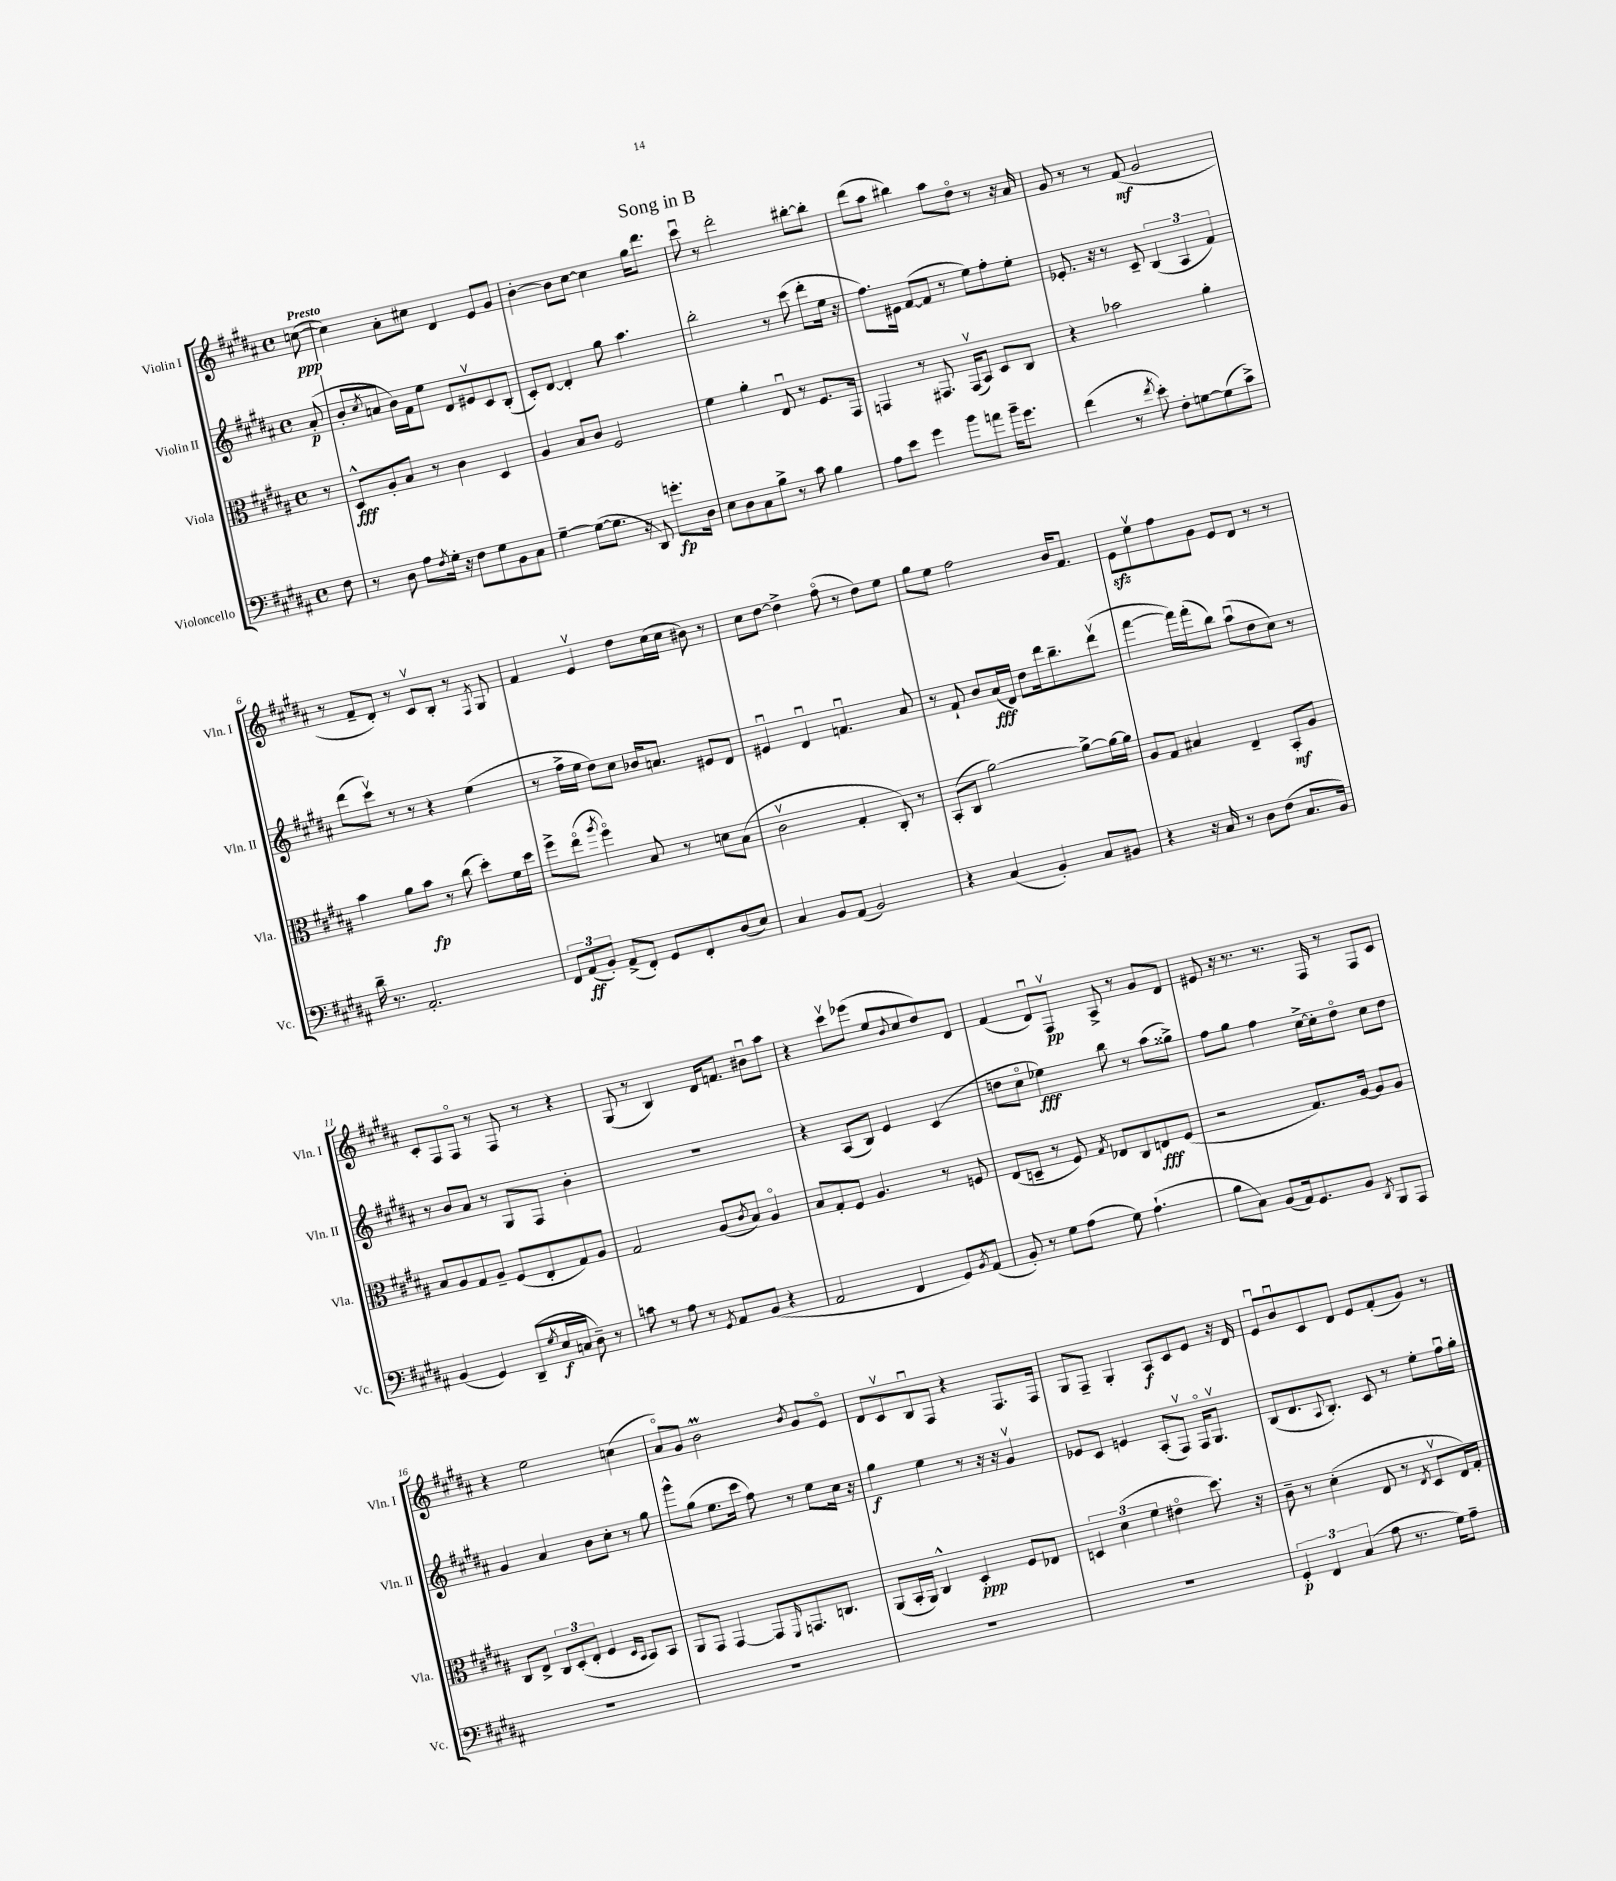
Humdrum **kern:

**kern	**kern	**kern	**kern
*staff4	*staff3	*staff2	*staff1
*clefF4	*clefC3	*clefG2	*clefG2
*k[f#c#g#d#a#]	*k[f#c#g#d#a#]	*k[f#c#g#d#a#]	*k[f#c#g#d#a#]
*M4/4	*M4/4	*M4/4	*M4/4
*met(c)	*met(c)	*met(c)	*met(c)
8F#\	8r	(8a#'/	([8cc\
=	=	=	=
8r	8D#^^/L	8b'/L	4cc\])
.	.	8qcc#/	.
8D#\	8A#'/	8a/J	.
8A#\L	8B/J	16b\LL)	8a#'\L
.	.	16f#\J	.
8qF#/	.	.	.
16G#'\Jk	8r	8ee\J	8cc#\J
16r	.	.	.
8F#\L	4c#\	8d#/L	4d#/
8G#\	.	8e#v/	.
8BB\	4D#/	8c#/	8e/L
8C#\J	.	(8B'/J	8g#/J
=	=	=	=
[4G#~\	4A#/	8c#'/L)	[4b'\
.	.	[8d#/J	.
(8G#\_L	8B/L	4d#'/]	8b\]L
8.G#\]J	8c#/J	.	[8cc#\J
.	2F#/	8gg#\	4cc#\]
16r	.	.	.
8DD#/)	.	4.aa#\	.
8.g'\L	.	.	16gg#\LK
.	.	.	8.ddd#\J
16D#\Jk	.	.	.
=	=	=	=
8E\L	4f#\	2bb'\	8ccc#u\
8D#\	.	.	8r
8C#\	4a#'\	.	2ddd#'\
8B^\J	.	.	.
8r	8Eu/	8r	.
8c#\	8r	(8ccc#\	.
4B\	8.F#/L	8ddd#'\L	[8bb#'\L
.	.	16ee\Jk	8bb#'\]J
.	16GG#/Jk	16r	.
=	=	=	=
8A#\L	4GG/	8.ff#\L)	(8ddd#\L
8e\J	.	.	8aa#\J
.	.	16e#\Jk	.
4g#\	8r	([8f#/L	4bb#\)
.	8.GG#/	8f#/]J	.
8b\L	.	8r	8aa#\L
.	(16GG#v/LK	.	.
8a\J	8BB/J)	8ee\L)	8dd#o\J
16b~\LK	8D#/L	8ff#'\	8r
8.g#\J	.	.	.
.	8C#/J	8ee'\J	16r
.	.	.	16a#/
=	=	=	=
(4f#\	4r	8.e-'/	8g#/
.	.	.	8r
.	.	16r	.
8r	2b-\	8r	8r
8qf#/	.	.	.
8e'\)	.	8c#~/	(8f#/
8F#'\L	.	(6B/	2g#/
[8G\	.	.	.
.	.	6A#/	.
(8G\]	4a#'\	.	.
.	.	6f#/)	.
8c#^\J)	.	.	.
=	=	=	=
16d#~\	4b\	(8ddd#\L	8r
8.r	.	.	.
.	.	8ccc#v\J)	8f#~/L
2.AA#'/	8a#\L	8r	8d#'/J)
.	8b\J	8r	8r
.	8r	4r	8c#v/L
.	(8cc#\	.	8B'/J
.	8dd#'\L)	(4ee\	8r
.	.	.	8qF#/
.	16f#\L	.	8G#/
.	16dd#\JJ	.	.
=	=	=	=
12FF#/L	8ff#^\L	8r	4f#/
(12AA#/	.	.	.
.	(8eeo\J	16ff#^\LL	.
12BB'/J)	.	.	.
.	.	16ee\JJ	.
.	8qaa#/	.	.
(8AA#^/L	4ff#o\)	8dd#\L)	4ev/
8FF#'/J)	.	8cc#\J	.
8GG#/L	8B/	16b-/LK	8dd#\L
.	.	8.a/J	.
8FF#'/	8r	.	(16cc#\L
.	.	.	16cc#\JJ
(8D#/	8d\L	8e#/L	8b#\)
8E/J)	(8B\J	8d#/J	8r
=	=	=	=
4C#/	2c#v\	4e#u/	8cc#\L
.	.	.	[8dd#\J
8BB/L	.	4d#u/	4dd#^\]
(8AA#/J	.	.	.
2BB/)	4G#'/	4.fu/	(8ff#o\
.	.	.	8r
.	8C#'/)	.	8dd#\L)
.	8r	8a#/	8ee\J
=	=	=	=
4r	(8BB'/L	8r	8gg#\L
.	8C#/J	8f#`/	8ee\J
(4C#/	[2a#\)	8b/L	2ff#\
.	.	(16a#/L	.
.	.	16d#/JJ)	.
4BB'/)	.	8dd#\L	.
.	.	16ddd#\k	.
.	.	8.bb~\	.
8C#/L	8a#^\_L	.	16b/LK
.	.	.	8.f#/J
8BB#/J	16a#\_L	(8ddd#v\J	.
.	16a#\]JJ	.	.
=	=	=	=
4r	8A#/L	[4fff#\	8e\L
.	8G#/J	.	8eev\
16r	4B#/	16fff#\]LL)	8ff#\
16C#/	.	(16fff#'\J	.
8r	.	8bb\J)	8g#\J
8D#\L	4E~/	(8aa#u\L	8e/L
(8F#\J	.	8dd#\	8d#/J
8.C#/L	8BB'/L	8cc#\J)	8r
.	8A#/J	8r	8r
16BB/Jk)	.	.	.
=	=	=	=
(4BB/	8B/L	8r	8c#'/L
.	8A#/	8b/L	8F#/
4GG#/)	8G#/	8a#/J	8F#o/J
.	8A#~/J	8r	8r
(8DD#~/L	(8F#/L	8G#/L	8F#/
8qG#/	.	.	.
16E/L	8E'/	8F#/J	8r
16C/JJ	.	.	.
8D#~\)	8G#/)	4b'\	4r
8r	8A#/J	.	.
=	=	=	=
8c\	2G#/	1r	(8G#/
8r	.	.	8r
8A#\	.	.	4B/)
8r	.	.	.
8qGG#/	.	.	.
8AA#/L	(8A#/L	.	16d#/LK
.	.	.	8.f/J
.	8qc#/	.	.
(8BB/J	8B/J)	.	.
4r	4A#o/	.	8b#u\L
.	.	.	8aa#\J
=	=	=	=
2AA#/	8B/L	4r	4r
.	8G#'/	.	.
.	8F#/J	(8A#/L	8ccc#v\L
.	4.A#/	8B/J)	(8eee-\J
4FF#/	.	4e/	8ee/L
.	.	.	8qqb/
.	.	.	8cc#/
8GG#/L)	8r	(4c#/	8dd#/)
8qBB/	.	.	.
(8AA#/J	8F/	.	8d#/J
=	=	=	=
8BB'/)	(8E/L	8dd\L	(4f#/
8r	8D~/J	8cc#o\J	.
8G#\L	8r	4ee-\)	8d#u/L)
(8A#\J	8F#/)	.	8F#v/J
.	8qG#/	.	.
8G#\)	8E-/L	8bb\	8A#^/
(4.A#`\	8C#/	8r	8r
.	8E/	(8aa#\L	8g#/L
.	(8F#/J	8gg##^\J)	8d#/J
=	=	=	=
8B\L	2r	8ff#\L	8e#/
8C#\J)	.	8gg#\J	16r
.	.	.	8.r
(8BB/L	.	4ff#\	.
16AA#/k)	.	.	8.r
8.GG#/	.	.	.
.	8.G#/L)	[16cc#^\LL	.
.	.	16cc#'\]J	16F#/
8BB/J	.	8dd#o\J	8r
.	[16A#/Jk	.	.
8qDD#/	.	.	.
8BBB/L	8A#/]L	8cc#\L	8F#/L
8AAA#/J	8A#/J	8dd#\J	8c#/J
=	=	=	=
1r	8C#/L	4g#/	4r
.	8E^/J	.	.
.	12C#/L	4a#/	2ee\
.	(12D#'/	.	.
.	12E'/J	.	.
.	4F#/	8b\L	.
.	.	8cc#'\J	.
.	16qqD#/LL	.	.
.	16qqBB/JJ	.	.
.	8BB/L)	8r	(4cc\
.	8BB/J	8gg#\	.
=	=	=	=
1r	8AA#/L	8ggg#^^\L	8a#o/L)
.	8GG#/J	(8gg#\J	8g#/J
.	[4GG#/	8.ee\L	2b\
.	.	16ccc#\Jk	.
.	8GG#/]L	8ff#\)	.
.	16qqFF#/	.	.
.	8.GG/	8r	.
.	.	.	8qb/
.	.	8ee\L	8g#/L
.	8.C/J	.	.
.	.	16cc#\Jk	8eo/J
.	.	16r	.
=	=	=	=
1r	(8AA#/L	4gg#\	8d#/L
.	16BB'/L	.	8c#v/
.	16AA#/JJ)	.	.
.	4C#^^/	4ee\	8Bu/
.	.	.	8F#/J
.	4D#'/	8r	4r
.	.	16r	.
.	.	16r	.
.	8F#/L	4g#v/	8.F#/L
.	8E-/J	.	.
.	.	.	16F#/Jk
=	=	=	=
1r	6D/	8e-/L	8G#/L
.	.	8c#/J	8F#~/J
.	(6d#\	.	.
.	.	4e/	4G#'/
.	6f#\	.	.
.	4e#o\	(8A#'/L	8A#/L
.	.	8F#v/J)	8c#/
.	8.dd#\)	16F#o/LK	8e/J
.	.	8.G#v/J	.
.	.	.	16r
.	16r	.	16d#/
=	=	=	=
6GG#'/	8c#~\	(8B/L	8eu/L
.	8r	8.d#/	8bu/
6FF#/	.	.	.
.	(4d#'\	.	8c#/
.	.	8qqA#/	.
.	.	8.B'/J)	.
(6C#/	.	.	.
.	.	.	8d#/J
8A#\	8E/	8c#/	8e/L
8.r	8r	8r	(8f#'/
.	8qE/	.	.
.	8D#v/L	8ee'\L	8g#/J)
16G#\LK)	.	.	.
8A#~\J	16E/L)	16ff#u\L	8r
.	16G#'/JJ	16gg#'\JJ	.
==	==	==	==
*-	*-	*-	*-
